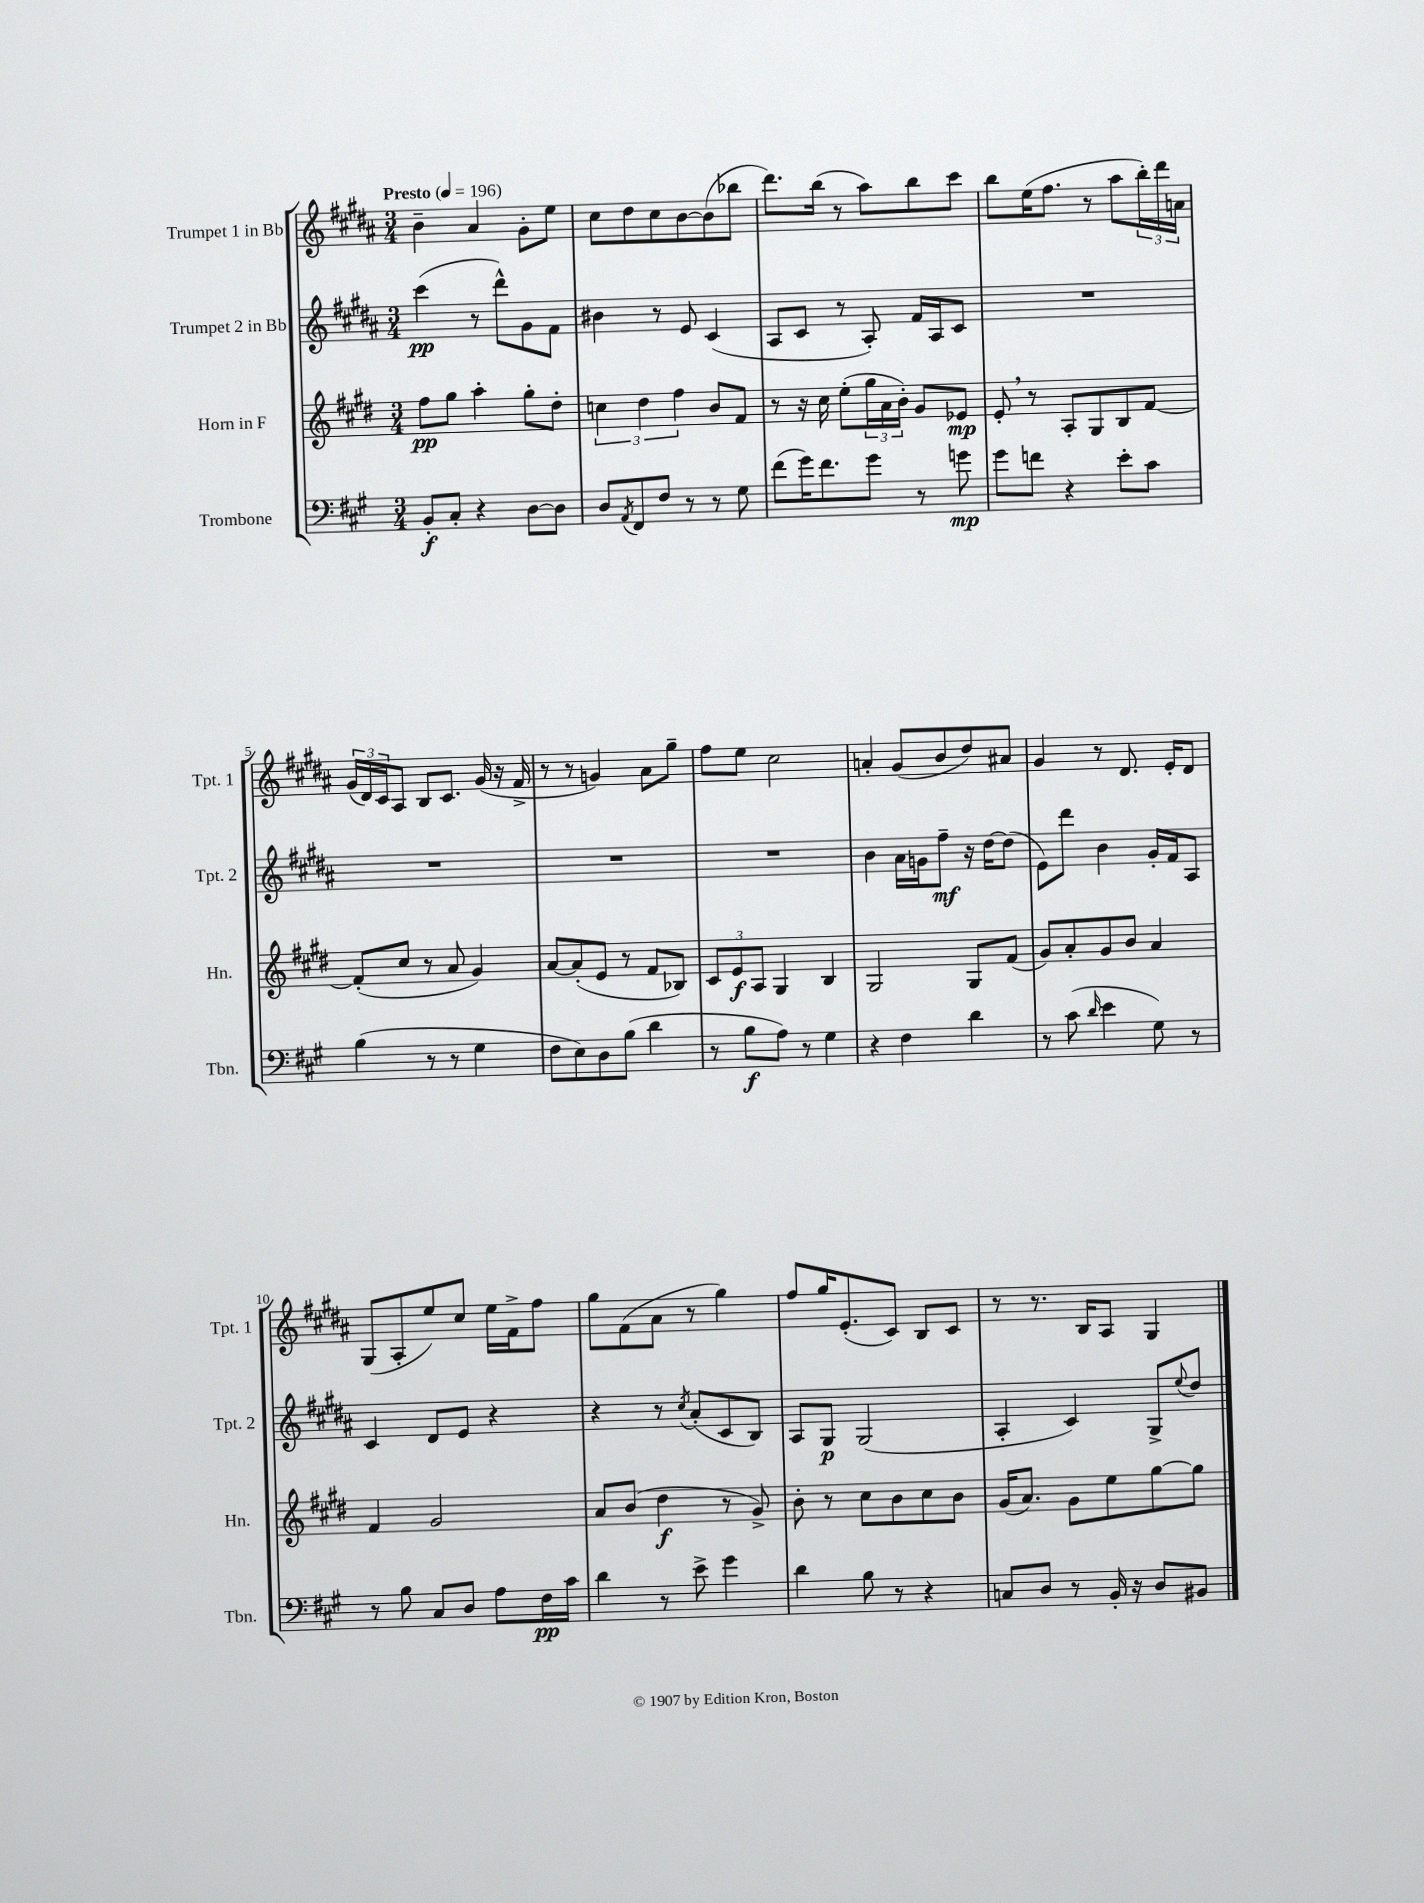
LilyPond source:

<<
\new StaffGroup <<
\new Staff = "s0" \with { instrumentName = "Trumpet 1 in Bb" shortInstrumentName = "Tpt. 1" } {
    \clef treble \key b \major \numericTimeSignature \time 3/4 \tempo "Presto" 4 = 196
    b'4-- ais'4 gis'8-. e''8 |
    cis''8 dis''8 cis''8 b'8~ b'8( bes''8 |
    dis'''8.) b''16( r8 ais''8) b''8 cis'''8 |
    b''8 e''16( fis''8. r8 ais''8 \tuplet 3/2 { b''16-.) dis'''16 a'16 } |
    \tuplet 3/2 { gis'16( dis'16) cis'16 } ais8 b8 cis'8. gis'16( r16 fis'16-> |
    r8 r8 g'4) ais'8 gis''8-- |
    fis''8 e''8 cis''2 |
    a'4-. gis'8( b'8 dis''8) ais'8 |
    gis'4 r8 dis'8. e'16-. dis'8 |
    gis8( ais8-. e''8) cis''8 e''16 fis'16-> fis''8 |
    gis''8 fis'8( ais'8 r8 gis''4) |
    fis''8 gis''16 e'8.-.( cis'8) b8 cis'8 |
    r8 r8. b16 ais8 gis4 \bar "|." |
}
\new Staff = "s1" \with { instrumentName = "Trumpet 2 in Bb" shortInstrumentName = "Tpt. 2" } {
    \clef treble \key b \major \numericTimeSignature \time 3/4
    cis'''4\pp( r8 dis'''8-^) gis'8 fis'8 |
    bis'4 r8 e'8 cis'4( |
    ais8 cis'8 r8 ais8-.) fis'16 ais16 cis'8 |
    R2. |
    R2. |
    R2. |
    R2. |
    b'4 ais'16 g'16 fis''8--\mf r16 dis''16~ dis''8( |
    e'8) dis'''8 b'4 gis'16-. fis'16 ais8 |
    cis'4 dis'8 e'8 r4 |
    r4 r8 \acciaccatura { cis''8 } ais'8-.( cis'8 b8) |
    ais8 gis8\p gis2( |
    ais4-. cis'4) gis8-> \appoggiatura { e''8 } dis''8 \bar "|." |
}
\new Staff = "s2" \with { instrumentName = "Horn in F" shortInstrumentName = "Hn." } {
    \clef treble \key e \major \numericTimeSignature \time 3/4
    fis''8\pp gis''8 a''4-. gis''8-. dis''8-. |
    \tuplet 3/2 { c''4 dis''4 fis''4 } b'8 fis'8 |
    r8 r16 cis''16 e''8-.( \tuplet 3/2 { gis''16 a'16 b'16-.) } gis'8 ees'8\mp |
    e'8-. \breathe r8 a8-. gis8 b8 fis'8~ |
    fis'8-.( cis''8 r8 a'8 gis'4) |
    a'8~ a'8-.( e'8 r8 fis'8 bes8) |
    \tuplet 3/2 { cis'8 e'8\f a8 } gis4 b4 |
    gis2 gis8 fis'8( |
    gis'8) a'8-. gis'8 b'8 a'4 |
    fis'4 gis'2 |
    a'8 b'8( dis''4\f r8 gis'8->) |
    b'8-. r8 cis''8 b'8 cis''8 b'8 |
    gis'16( a'8.) gis'8 e''8 gis''8~ gis''8 \bar "|." |
}
\new Staff = "s3" \with { instrumentName = "Trombone" shortInstrumentName = "Tbn." } {
    \clef bass \key a \major \numericTimeSignature \time 3/4
    b,8-.\f cis8-. r4 d8~ d8 |
    d8 \acciaccatura { a,8 } fis,8 fis8 r8 r8 gis8 |
    fis'8( gis'16) fis'8. gis'8 r8 g'8\mp |
    gis'8 f'8 r4 e'8-. cis'8 |
    b4( r8 r8 gis4 |
    fis8 e8) d8 b8( d'4 |
    r8 b8\f a8) r8 gis4 |
    r4 fis4 d'4 |
    r8 cis'8( \grace { d'16 } e'4 gis8) r8 |
    r8 b8 cis8 d8 a8 fis16\pp cis'16 |
    d'4 r8 e'8-> gis'4 |
    d'4 b8 r8 r4 |
    c8 d8 r8 b,16-. r16 d8 bis,8 \bar "|." |
}
>>
>>
